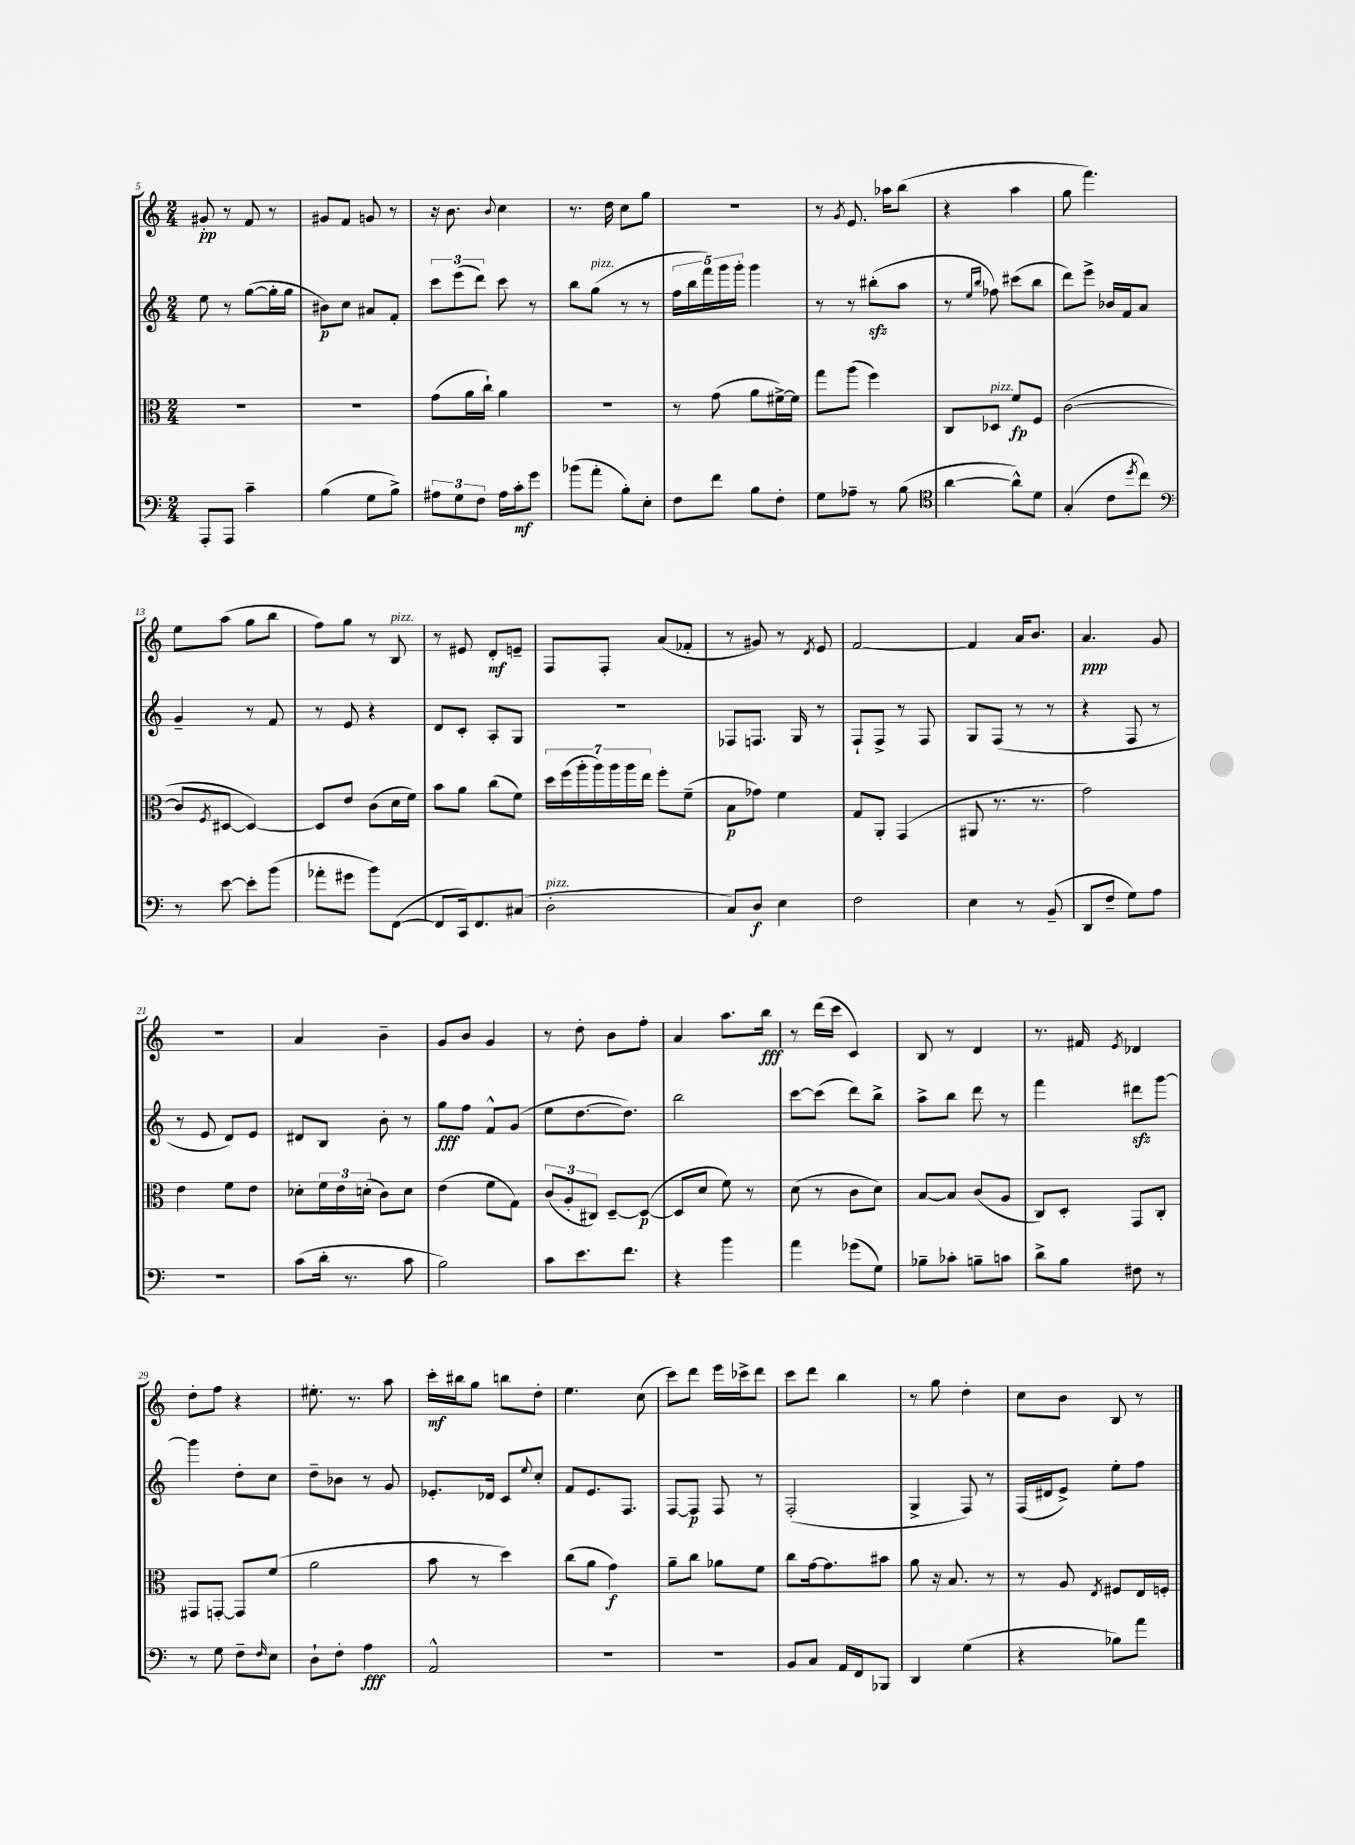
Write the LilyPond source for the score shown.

<<
\new StaffGroup <<
\new Staff = "s0" {
    \clef treble \key c \major \numericTimeSignature \time 2/4
    gis'8-.\pp r8 f'8 r8 |
    gis'8 f'8 g'8 r8 |
    r16 b'8. \appoggiatura { b'8 } c''4 |
    r8. d''16 c''8 g''8 |
    R2 |
    r8 \acciaccatura { g'8 } e'8. aes''16 b''8( |
    r4 a''4 |
    g''8 f'''4.) |
    e''8 a''8( g''8 b''8 |
    f''8) g''8 r8 b8^\markup { \italic "pizz." } |
    r8 eis'8 d'8-.\mf e'8-- |
    f8 f8-. a'8( fes'8-. |
    r8 gis'8) r8 \acciaccatura { d'8 } e'8 |
    f'2~ |
    f'4 a'16 b'8. |
    a'4.\ppp g'8 |
    R2 |
    a'4 b'4-- |
    g'8 b'8 g'4 |
    r8 d''8-. b'8 f''8-. |
    a'4 a''8. b''16\fff |
    r8 d'''16( c'''16 c'4) |
    b8 r8 d'4 |
    r8. fis'16 \acciaccatura { e'8 } des'4 |
    d''8-. f''8 r4 |
    eis''8.-. r8. a''8 |
    c'''16-.\mf bis''16 g''8 b''8 d''8-. |
    e''4. c''8( |
    c'''8) d'''8 e'''16 ces'''16-> d'''8 |
    c'''8 d'''8 b''4 |
    r8 g''8 d''4-. |
    c''8 b'8 b8 r8 \bar "|." |
}
\new Staff = "s1" {
    \clef treble \key c \major \numericTimeSignature \time 2/4
    e''8 r8 g''8~( g''16-. g''16 |
    bis'8\p) c''8 ais'8 f'8-. |
    \tuplet 3/2 { c'''8 e'''8( d'''8) } c'''8 r8 |
    b''8 g''8^\markup { \italic "pizz." }( r8 r8 |
    \tuplet 5/4 { f''16 b''16 f'''16) g'''16 g'''16-. } g'''4 |
    r8 r8 bis''8-.\sfz( a''8 |
    r8 \grace { e''16 b''16 } fes''8) cis'''8( b''8 |
    d'''8) e'''8-> bes'16 f'16 a'8 |
    g'4-- r8 f'8 |
    r8 e'8 r4 |
    d'8 c'8-. a8-. g8 |
    r2 |
    fes8 f8. g16 r8 |
    f8-! f8-> r8 f8 |
    g8 f8( r8 r8 |
    r4 f8 r8 |
    r8 e'8 d'8) e'8 |
    dis'8 b8 b'8-. r8 |
    g''8\fff f''8 f'8-^ g'8( |
    e''8 d''8.~ d''8.) |
    b''2 |
    c'''8~ c'''8( d'''8) b''8-> |
    a''8-> b''8 d'''8 r8 |
    f'''4 dis'''8\sfz g'''8~ |
    g'''4 d''8-. c''8 |
    d''8-- bes'8 r8 g'8 |
    ees'8.-. des'16 c'8 \appoggiatura { e''8 } c''8-. |
    f'8 e'8. f8. |
    f8~ f8\p f8 r8 |
    f2-.( |
    g4-> f8) r8 |
    f16( dis'16 e'8->) e''8-. f''8 \bar "|." |
}
\new Staff = "s2" {
    \clef alto \key c \major \numericTimeSignature \time 2/4
    R2 |
    R2 |
    g'8( a'16 c''16-!) a'4 |
    R2 |
    r8 g'8( a'8 fis'16~->) fis'16 |
    g''8 a''8( f''4) |
    c8 des8^\markup { \italic "pizz." } f'8\fp f8 |
    c'2~( |
    c'8 \acciaccatura { f8 } dis8~ dis4~) |
    dis8 e'8 c'8( d'16 f'16) |
    b'8 a'8 c''8( f'8) |
    \tuplet 7/4 { d''16 f''16( a''16-. a''16) a''16 a''16 e''16 } f''8-. f'8--( |
    b8\p ges'8) f'4 |
    g8 a,8-. g,4( |
    ais,8 r8. r8. |
    g'2) |
    e'4 f'8 e'8 |
    des'8-. \tuplet 3/2 { f'16 e'16 d'16-.( } c'8) d'8 |
    e'4( f'8 g8) |
    \tuplet 3/2 { c'8( a8-. cis8) } d8~-- d8~\p( |
    d8 d'8 f'8) r8 |
    d'8( r8 c'8 d'8) |
    b8~ b8 c'8( a8 |
    c8) d8-. g,8 c8-. |
    gis,8 g,8~-. g,8 f'8( |
    a'2 |
    b'8 r8 d''4) |
    c''8( a'8 g'4\f) |
    a'8-- c''8 aes'8 f'8 |
    c''8 g'16~ g'8. bis'8 |
    a'8 r16 b8. r8 |
    r8 a8 \acciaccatura { e8 } fis8 e16 f16-. \bar "|." |
}
\new Staff = "s3" {
    \clef bass \key c \major \numericTimeSignature \time 2/4
    a,,8-. a,,8 c'4-- |
    b4( g8 b8->) |
    \tuplet 3/2 { ais8 g8 f8 } ais16 c'16-.\mf g'8 |
    bes'8( a'8-. b8-.) e8-. |
    f8 f'8 b8 f8-. |
    g8 aes8-- r8 b8( |
    \clef tenor a'4~ a'8-^) d'8 |
    g4-.( c'8 \acciaccatura { d''8 } c''8) |
    \clef bass r8 e'8~ e'8-. b'8( |
    aes'8-. gis'8 b'8) f,8~( |
    f,8 c,16) f,8. cis8( |
    d2-.^\markup { \italic "pizz." } |
    c8) d8\f e4 |
    f2 |
    e4 r8 b,8--( |
    d,8 f8-- g8) a8 |
    R2 |
    c'8( d'16-. r8. c'8 |
    b2) |
    c'8 e'8. f'8. |
    r4 b'4 |
    a'4 ges'8( g8) |
    bes8-- ces'8-. b8-- c'8 |
    d'8-> b8 fis8 r8 |
    r8 g8 f8-- \grace { f16 } e8 |
    d8-! f8-. a4\fff |
    a,2-^ |
    R2 |
    R2 |
    b,8 c8 a,16 f,16 bes,,8 |
    d,4 g4( |
    r4 bes8) a'8 \bar "|." |
}
>>
>>
\layout { \context { \Score currentBarNumber = #5 } }
